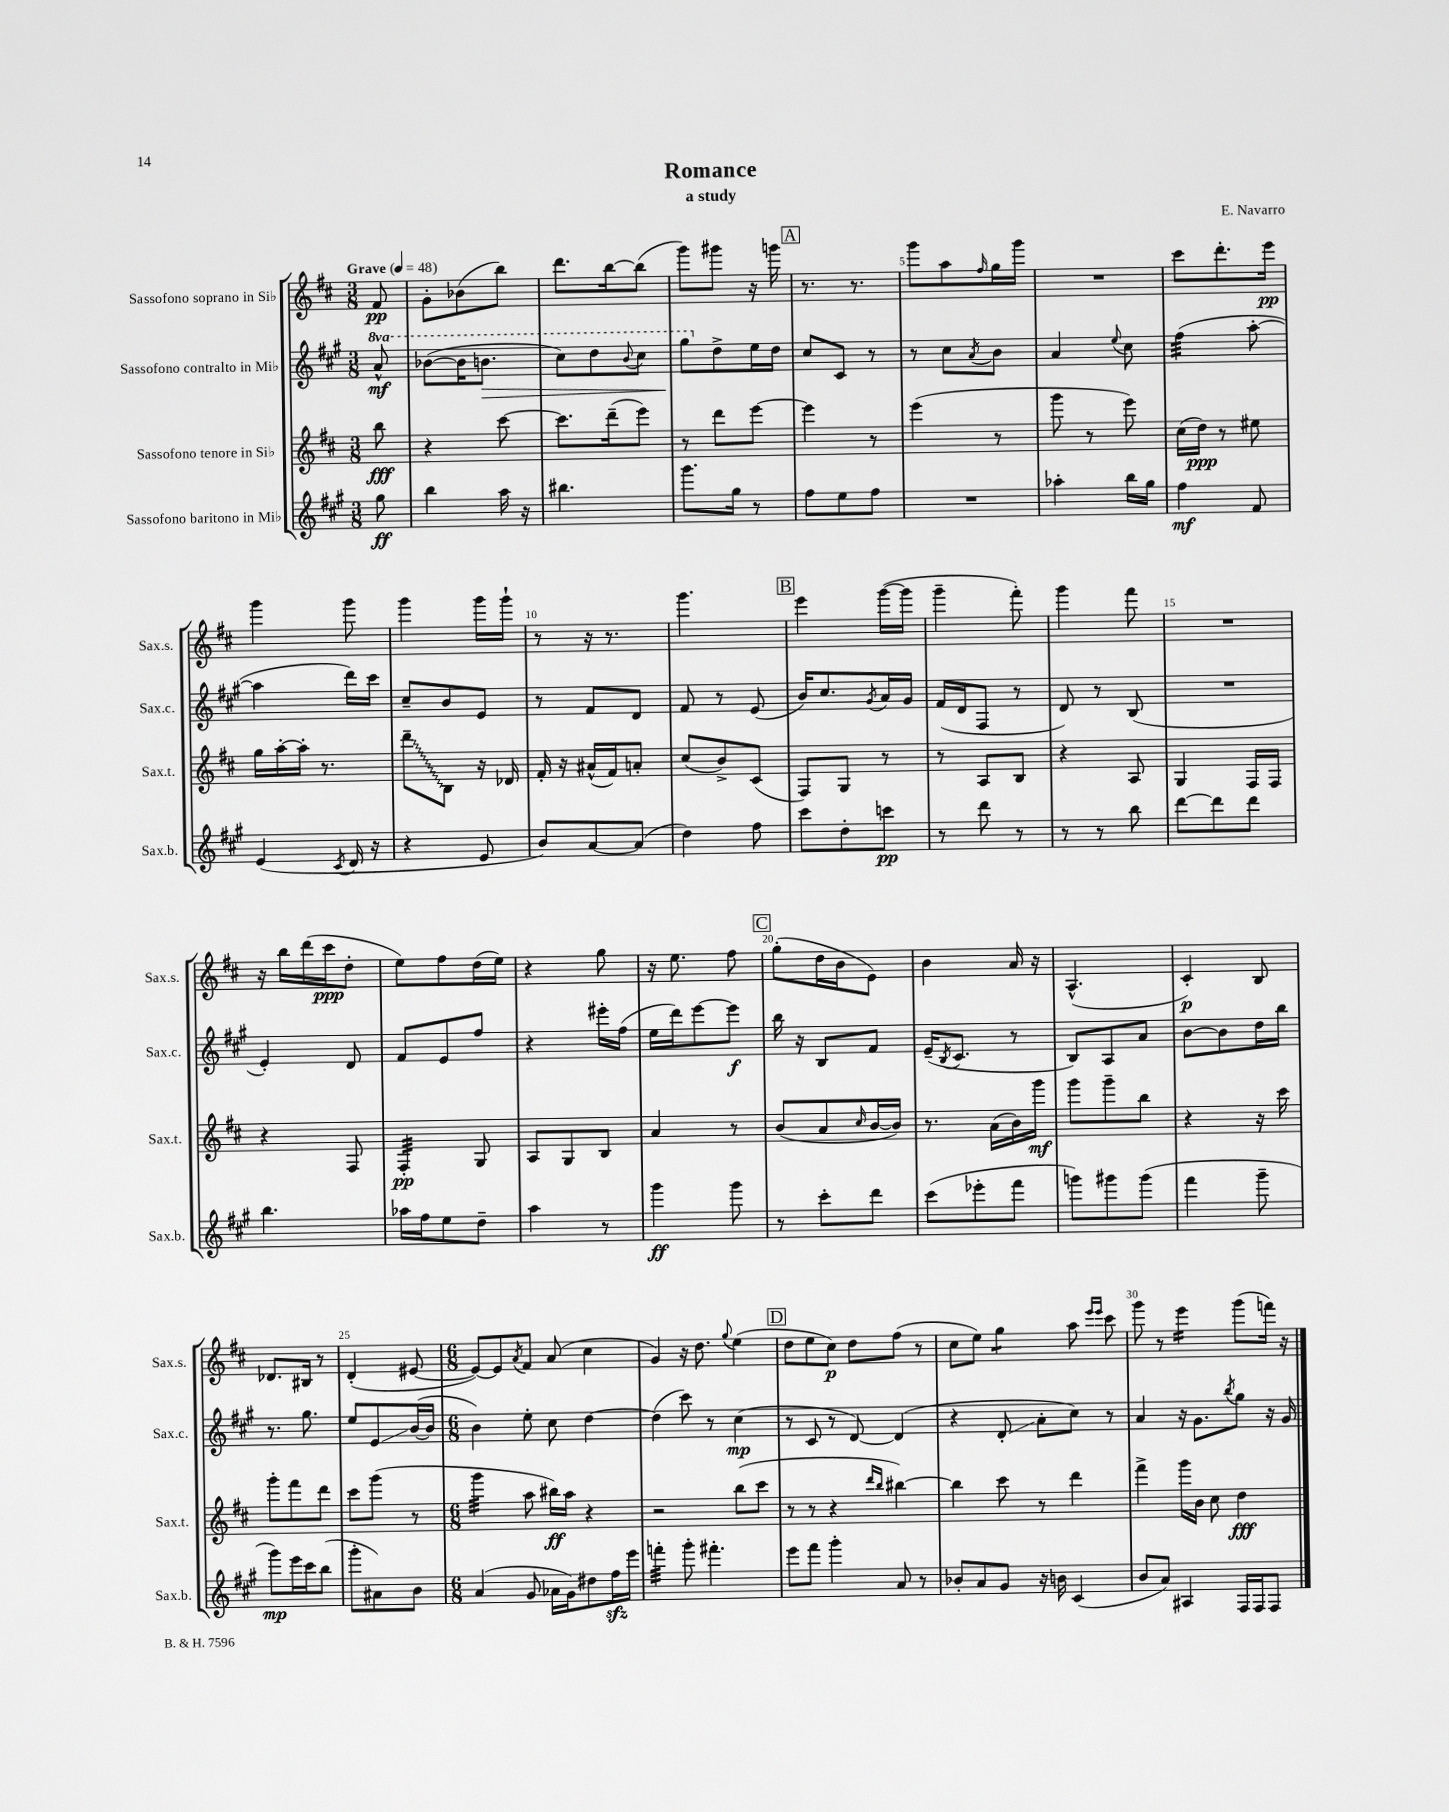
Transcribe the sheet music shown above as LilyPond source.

\header { title = "Romance" composer = "E. Navarro" subtitle = "a study" }
<<
\new StaffGroup <<
\new Staff = "s0" \with { instrumentName = "Sassofono soprano in Sib" shortInstrumentName = "Sax.s." } {
    \clef treble \key d \major \numericTimeSignature \time 3/8 \partial 8 \tempo "Grave" 4 = 48
    fis'8\pp |
    g'8-. bes'8( b''8) |
    d'''8. b''16~ b''8( |
    g'''8) gis'''8 r16 g'''16 |
    \mark \markup { \box "A" } r8. r8. |
    g'''8 a''8 \grace { fis''16 } g''16 g'''16 |
    R4. |
    cis'''8 d'''8.-. e'''16\pp |
    g'''4 g'''8 |
    g'''4 g'''16 g'''16-! |
    r8 r16 r8. |
    g'''4. |
    \mark \markup { \box "B" } e'''4 g'''16~( g'''16 |
    g'''4-- fis'''8-.) |
    g'''4 fis'''8 |
    R4. |
    r16 b''16 d'''16( cis'''16\ppp d''8-. |
    e''8) fis''8 d''16( e''16) |
    r4 g''8 |
    r16 e''8. fis''8 |
    \mark \markup { \box "C" } g''8-.( d''16 b'16 e'8) |
    b'4 a'16 r16 |
    a4.-^( |
    cis'4-.\p) b8 |
    des'8. bis16 r8 |
    d'4-.( eis'8~ |
    \numericTimeSignature \time 6/8 eis'8~) eis'8 \acciaccatura { a'8 } fis'8 a'8( cis''4 |
    g'4) r16 d''8. \appoggiatura { g''8 } e''4( |
    \mark \markup { \box "D" } d''8 e''8 cis''8\p) d''8 fis''8( r8 |
    cis''8 e''8) g''4:8 a''8 \grace { e'''16 e'''16 } cis'''8 |
    g'''8 r8 e'''4:16 g'''8( f'''16) r16 \bar "|." |
}
\new Staff = "s1" \with { instrumentName = "Sassofono contralto in Mib" shortInstrumentName = "Sax.c." } {
    \clef treble \key a \major \numericTimeSignature \time 3/8 \set Staff.ottavationMarkups = #ottavation-simple-ordinals \partial 8
    \ottava #1 a''8-^\mf |
    bes''8~( bes''16 b''8.\> |
    cis'''8) d'''8 \appoggiatura { b''8 } cis'''8 |
    gis'''8\! \ottava #0 d''8-> e''16 d''16 |
    \mark \markup { \box "A" } cis''8 cis'8 r8 |
    r8 cis''8 \acciaccatura { a'8 } b'8 |
    a'4 \appoggiatura { e''8 } cis''8 |
    fis''4:32( a''8~-. |
    a''4 d'''16) cis'''16 |
    cis''8-- b'8 e'8 |
    r8 fis'8 d'8 |
    fis'8 r8 e'8( |
    \mark \markup { \box "B" } b'16) cis''8. \acciaccatura { gis'8 } a'16 gis'16 |
    fis'16( d'16 fis8 r8 |
    d'8) r8 b8( |
    R4. |
    e'4-.) d'8 |
    fis'8 e'8 fis''8 |
    r4 eis'''16-. fis''16( |
    e''16 d'''16) e'''8~ e'''8\f |
    \mark \markup { \box "C" } b''16 r16 b8 fis'8 |
    e'16--( \acciaccatura { b8 } cis'8. r8 |
    b8) a8 a'8 |
    b'8~ b'8 d''16 b''16 |
    r8. gis''8. |
    e''8 e'8\glissando b'16~( b'16 |
    \numericTimeSignature \time 6/8 b'4) e''8-. cis''8 d''4~ |
    d''4( cis'''8) r8 cis''4\mp( |
    \mark \markup { \box "D" } r8 cis'8 r8 d'8~) d'4( |
    r4 d'8-.\glissando a'8-. cis''8) r8 |
    a'4 r16 gis'8. \acciaccatura { b''8 } gis''8 r16 gis'16 \bar "|." |
}
\new Staff = "s2" \with { instrumentName = "Sassofono tenore in Sib" shortInstrumentName = "Sax.t." } {
    \clef treble \key d \major \numericTimeSignature \time 3/8 \partial 8
    b''8\fff |
    r4 cis'''8~ |
    cis'''8. d'''16--( e'''8) |
    r8 d'''8 e'''8~ |
    \mark \markup { \box "A" } e'''4 r8 |
    e'''4( r8 |
    g'''8 r8 e'''8) |
    cis''16( d''16\ppp) r8 eis''8 |
    g''16 a''16~-. a''16-. r8. |
    \once \override Glissando.style = #'zigzag d'''8--\glissando b8 r16 des'16 |
    fis'16-. r16 ais'16-^( fis'16) a'8-. |
    cis''8( b'8->) cis'8( |
    \mark \markup { \box "B" } fis8) g8 r8 |
    r8 a8 b8 |
    r4 a8 |
    g4 fis16 fis16 |
    r4 fis8 |
    fis4:32-.\pp g8 |
    a8 g8 b8 |
    a'4 r8 |
    \mark \markup { \box "C" } b'8( a'8 \grace { cis''16 } b'16~ b'16) |
    r8. a'16( b'16) g'''16\mf |
    g'''8 g'''8-- b''8 |
    r4 r16 cis'''16 |
    g'''8-. fis'''8 d'''8 |
    cis'''8 g'''8( r8 |
    \numericTimeSignature \time 6/8 g'''4:32 a''8 bis''16\ff) a''16 r4 |
    r2 b''8( cis'''8 |
    \mark \markup { \box "D" } r8 r8 r4 \grace { d'''16 b''16 } bis''4~) |
    bis''4 cis'''8 r8 d'''4 |
    fis'''4-> g'''16 b'16 cis''8 d''4\fff \bar "|." |
}
\new Staff = "s3" \with { instrumentName = "Sassofono baritono in Mib" shortInstrumentName = "Sax.b." } {
    \clef treble \key a \major \numericTimeSignature \time 3/8 \partial 8
    gis''8\ff |
    b''4 a''16 r16 |
    bis''4. |
    gis'''8. gis''16 r8 |
    \mark \markup { \box "A" } fis''8 e''8 fis''8 |
    R4. |
    aes''4-. b''16 gis''16 |
    fis''4\mf fis'8 |
    e'4( \acciaccatura { cis'8 } d'16 r16 |
    r4 e'8 |
    b'8) a'8~ a'8( |
    d''4) fis''8 |
    \mark \markup { \box "B" } cis'''8 d''8-. c'''8\pp |
    r8 d'''8 r8 |
    r8 r8 b''8 |
    d'''8~ d'''8 d'''8 |
    b''4. |
    aes''16 fis''16 e''8 d''8-- |
    a''4 r8 |
    gis'''4\ff gis'''8 |
    \mark \markup { \box "C" } r8 cis'''8-. d'''8 |
    cis'''8( ees'''8-. fis'''8 |
    g'''8) gis'''8 gis'''8( |
    fis'''4 gis'''8-- |
    gis'''8\mp) e'''16 cis'''16 b''8( |
    gis'''8-. ais'8) b'8 |
    \numericTimeSignature \time 6/8 a'4( gis'8 aes'16 gis'16) dis''8 fis''16\sfz e'''16 |
    f'''4:32-. gis'''8-. fis'''4.-. |
    \mark \markup { \box "D" } e'''8 fis'''8 gis'''4-. a'8 r8 |
    bes'8-. a'8 gis'8 r16 b'16 cis'4( |
    b'8 a'8) ais4 fis16 fis16 fis8 \bar "|." |
}
>>
>>
\layout { \context { \Score \override BarNumber.break-visibility = ##(#f #t #t) barNumberVisibility = #(every-nth-bar-number-visible 5) } }
